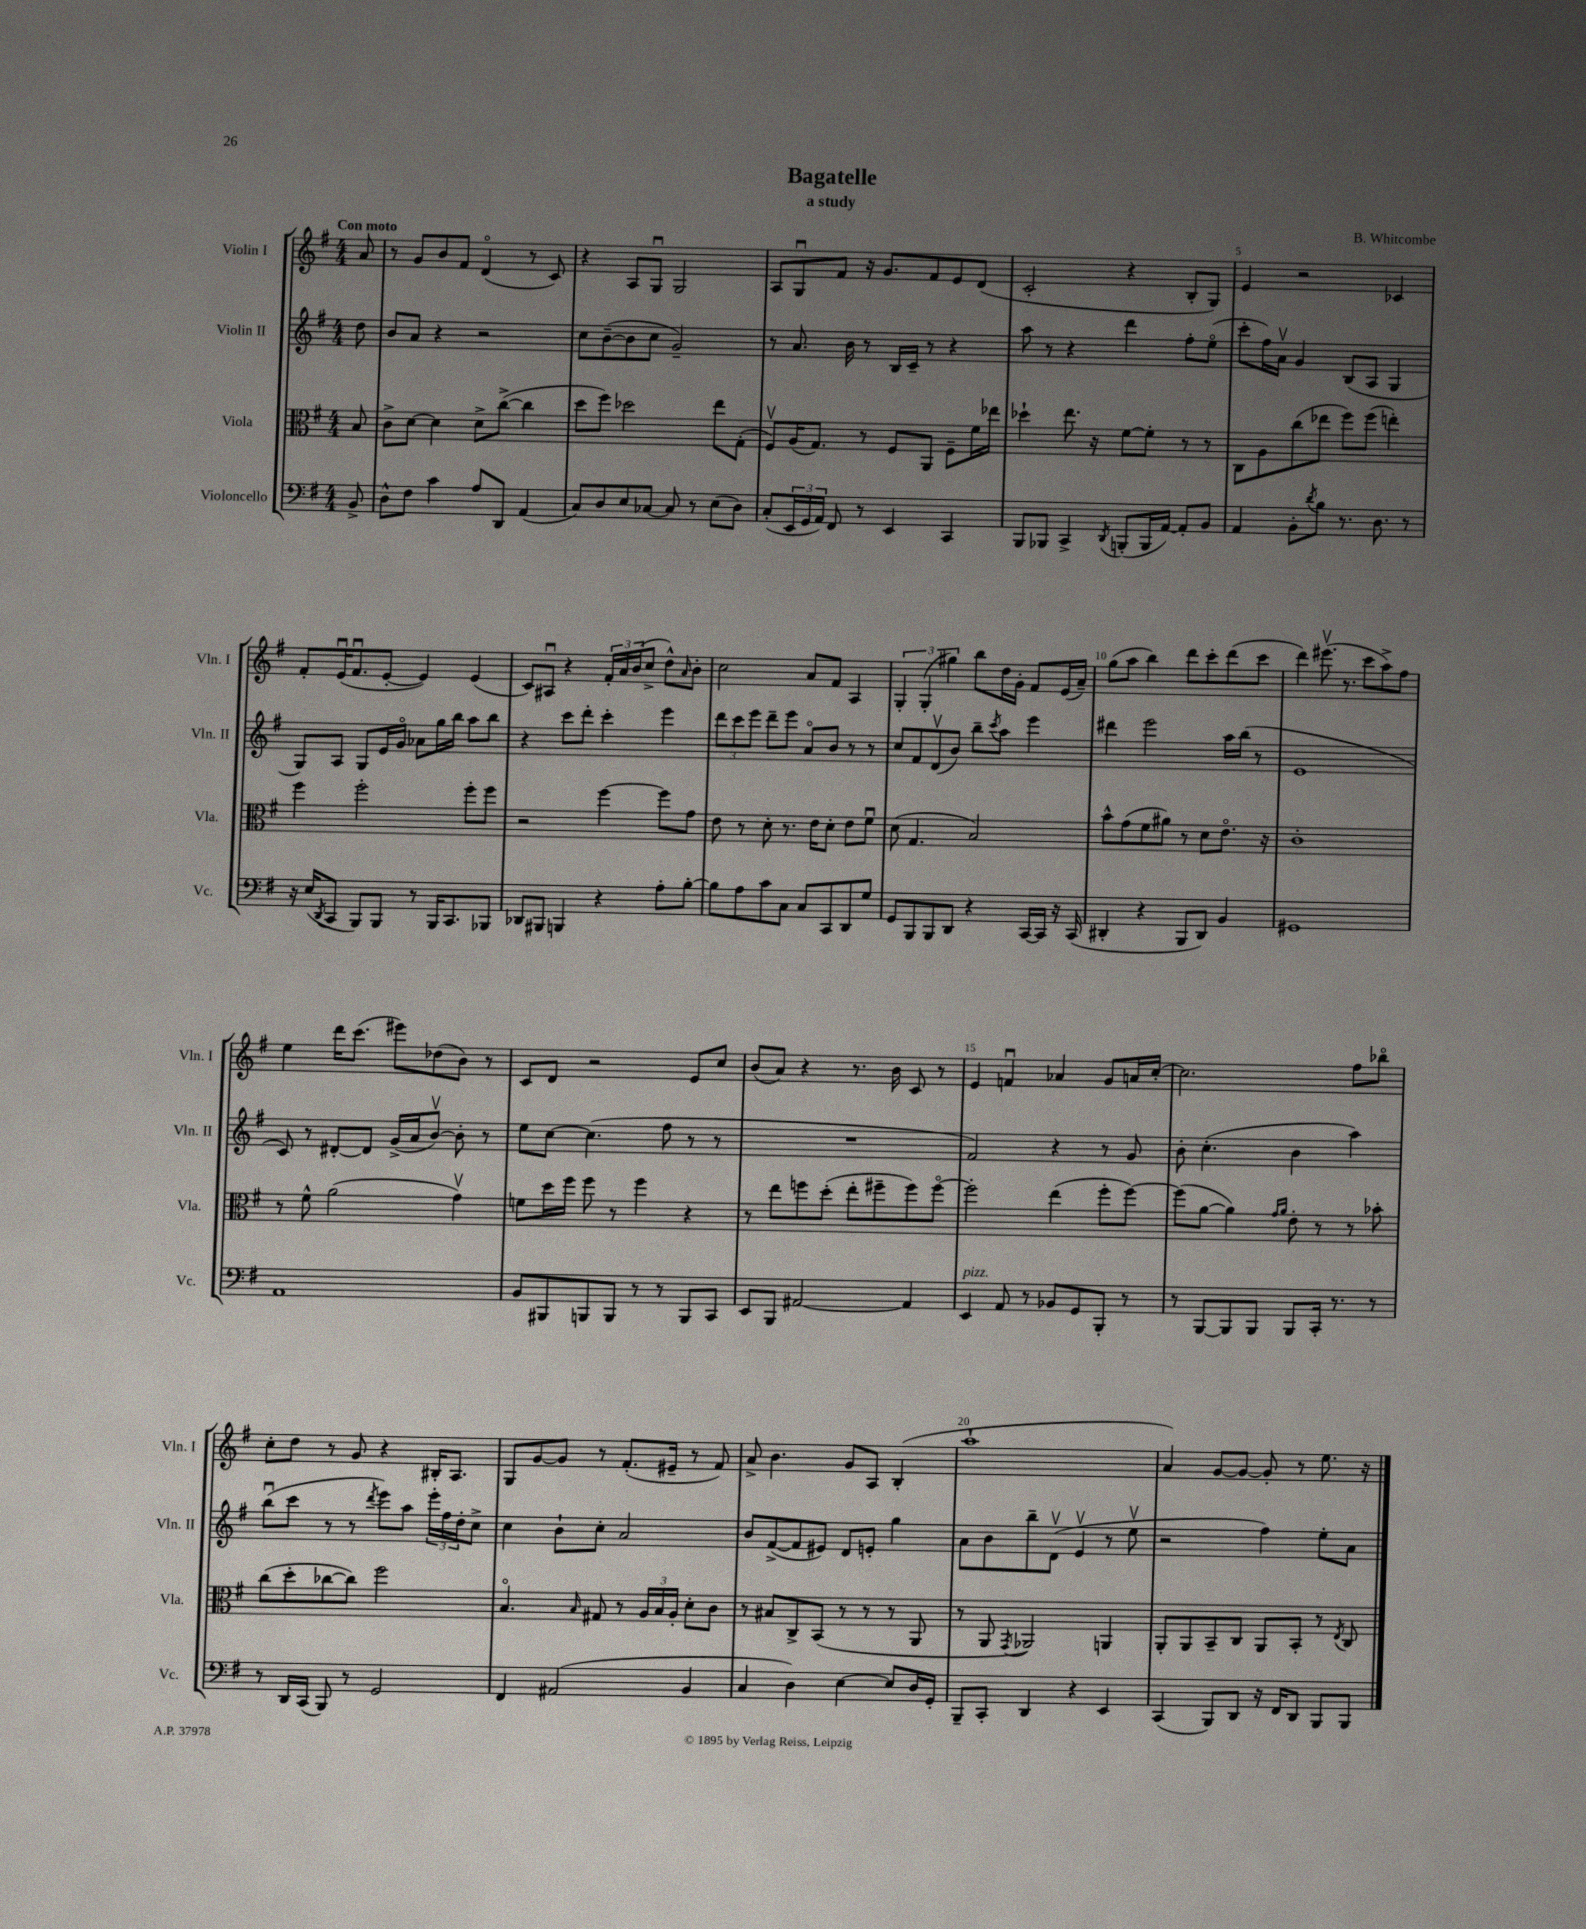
\header { title = "Bagatelle" composer = "B. Whitcombe" subtitle = "a study" }
<<
\new StaffGroup <<
\new Staff = "s0" \with { instrumentName = "Violin I" shortInstrumentName = "Vln. I" } {
    \clef treble \key g \major \numericTimeSignature \time 4/4 \partial 8 \tempo "Con moto"
    a'8 |
    r8 g'8 b'8 fis'8 d'4\flageolet( r8 c'8) |
    r4 a8 g8\downbow g2 |
    a8 g8\downbow fis'8 r16 g'8. fis'8 e'8 d'8( |
    c'2-. r4 b8-. g8) |
    e'4 r2 ces'4 |
    fis'8-. e'16\downbow( fis'8.\downbow e'8~-. e'4) e'4( |
    c'8) ais8\downbow r4 \tuplet 3/2 { fis'16-. a'16 b'16( } c''8-> d''8-^) \grace { a'16 } b'8-. |
    c''2 a'8 fis'8 a4 |
    \tuplet 3/2 { g4-. g4-.( gis''4) } b''8 d''16 g'16-. fis'8 e'16( a'16--) |
    g''8( a''8 b''4) d'''8 c'''8-. d'''8( c'''8 |
    d'''4) eis'''8.\upbow( r8. c'''8 a''8->) fis''8 |
    e''4 d'''16 c'''8.( eis'''8) des''8( b'8) r8 |
    c'8 d'8 r2 e'8 c''8 |
    b'8( a'8) r4 r8. b'16 c'8 r8 |
    e'4 f'4\downbow aes'4 g'8 a'16 c''16~-. |
    c''2. fis''8 bes''8\flageolet |
    c''8-. d''8 r8 g'8 r4 bis16-. a8. |
    g8 g'8~ g'8 r8 fis'8.-.( eis'16-- r8 fis'8) |
    a'8-> b'4. g'8 a8 b4-.( |
    a''1-! |
    a'4) g'8~ g'8~ g'8-. r8 e''8. r16 \bar "|." |
}
\new Staff = "s1" \with { instrumentName = "Violin II" shortInstrumentName = "Vln. II" } {
    \clef treble \key g \major \numericTimeSignature \time 4/4 \partial 8
    d''8 |
    b'8 a'8 r4 r2 |
    c''8 b'8~--( b'8 c''8 g'2--) |
    r8 a'8. b'16 r8 b16 c'16-- r8 r4 |
    a''8 r8 r4 d'''4 fis''8-. e''8\flageolet( |
    c'''8-. fis''16) a'16\upbow g'4 b8( a8 g4 |
    g8) a8 g8 e'16 g'16\flageolet aes'8 g''16 b''16 a''8 b''8 |
    r4 c'''8 d'''8-. c'''4-. e'''4 |
    \tuplet 3/2 { d'''8 c'''8 e'''8 } d'''8-- e'''8 a'8\flageolet b'8 r8 r8 |
    c''8 fis'8 d'8\upbow( b'8) b''8-- \acciaccatura { c'''8 } a''8 e'''4 |
    dis'''4 e'''2 a''16 b''16( r8 |
    e'1 |
    c'8) r8 dis'8~-. dis'8 g'16->( a'16 b'8~\upbow) b'8-. r8 |
    e''8 c''8~ c''4.( fis''8 r8 r8 |
    R1 |
    fis'2) r4 r8 g'8 |
    b'8-. c''4.-.( b'4 a''4) |
    b''8\downbow( c'''8 r8 r8 \acciaccatura { d'''8 } e'''8) a''8 \tuplet 3/2 { e'''16-. fis''16 d''16-. } c''8-> |
    c''4 b'8-! c''8-. a'2 |
    b'8 fis'8~->( fis'8 eis'8) d'8 e'8-. g''4 |
    a'8 b'8 b''8-- d'8\upbow( e'4\upbow r8 e''8\upbow |
    r2 fis''4) e''8-. a'8 \bar "|." |
}
\new Staff = "s2" \with { instrumentName = "Viola" shortInstrumentName = "Vla." } {
    \clef alto \key g \major \numericTimeSignature \time 4/4 \partial 8
    b8 |
    c'8-> d'8~ d'4 d'8-> c''8~->( c''4 |
    d''8 fis''8) des''2 e''8 g8-.( |
    fis8\upbow) a16( g8.) r8 fis8 a,8 fis8-- fis'16 ees''16 |
    des''4-! e''8. r16 fis'8~ fis'8-. r8 r8 |
    c8 a8 c''8( ees''8 fis''8) fis''8( e''4-.) |
    fis''4 fis''2-. fis''8-. fis''8 |
    r2 fis''4~ fis''8 g'8 |
    e'8 r8 d'8-. r8. e'16 d'8-. e'8 fis'8\downbow |
    d'8( g4. b2) |
    b'8-^ g'8( fis'8 ais'8) r8 d'8 e'8.\flageolet r16 |
    c'1-. |
    r8 fis'8-^ a'2( g'4\upbow) |
    f'8 d''16 fis''16 fis''8 r8 fis''4 r4 |
    r8 e''8 f''8 d''8-.( e''8-. fis''8-- fis''8) fis''8~\flageolet |
    fis''2-. e''4( fis''8-. fis''8~) |
    fis''8( a'8~ a'4) \grace { g'16 a'16 } e'8-. r8 r8 bes'8-. |
    c''8( d''8-. ces''8~ ces''8) fis''2 |
    b4.\flageolet \grace { b16 } gis8 r8 \tuplet 3/2 { a16 b16 a16-. } d'8-. c'8 |
    r8 bis8 c8-> b,8( r8 r8 r8 a,8 |
    r8 a,8 \acciaccatura { g,8 } aes,2) a,4 |
    a,8-. a,8 b,8-- c8 a,8 b,8-. r8 \acciaccatura { e8 } c8 \bar "|." |
}
\new Staff = "s3" \with { instrumentName = "Violoncello" shortInstrumentName = "Vc." } {
    \clef bass \key g \major \numericTimeSignature \time 4/4 \partial 8
    b,8-> |
    d8-^ fis8 c'4 a8 d,8 a,4( |
    c8) d8 e8 ces8~ ces8 r8 e8( d8) |
    c8-.( \tuplet 3/2 { e,16 g,16 a,16) } fis,8 r8 e,4 c,4 |
    b,,8 bes,,8 c,4-> \acciaccatura { d,8 } b,,8-.( b,,16 a,16~) a,8-. b,8 |
    a,4 b,8-. \acciaccatura { d'8 } b8 r8. d8. r8 |
    r16 e16( \acciaccatura { d,8 } c,8 b,,8) b,,8 r8 b,,16 c,8. bes,,8 |
    des,8 bis,,8 b,,4 r4 a8-. b8~-. |
    b8 a8 c'8 c8 c8 c,8 d,8 g8 |
    g,8 b,,8 b,,8 d,8 r4 c,16~ c,16 r16 c,16( |
    dis,4-. r4 b,,8 dis,8) b,4 |
    gis,1 |
    a,1 |
    b,8 bis,,8 b,,8 b,,8 r8 r8 b,,8 c,8 |
    e,8 b,,8 ais,2~ ais,4 |
    e,4^\markup { \italic "pizz." } a,8 r8 bes,8 g,8 b,,8-. r8 |
    r8 b,,8~ b,,8 b,,8 b,,8 c,16-. r8. r8 |
    r8 d,16 c,16( b,,8) r8 g,2 |
    fis,4 ais,2( b,4 |
    c4 d4) e4~ e8 d16 g,16-. |
    b,,8-- c,8-. d,4 r4 e,4 |
    c,4( b,,8) d,8 r16 fis,16 d,8 b,,8 b,,8 \bar "|." |
}
>>
>>
\layout { \context { \Score \override BarNumber.break-visibility = ##(#f #t #t) barNumberVisibility = #(every-nth-bar-number-visible 5) } }
